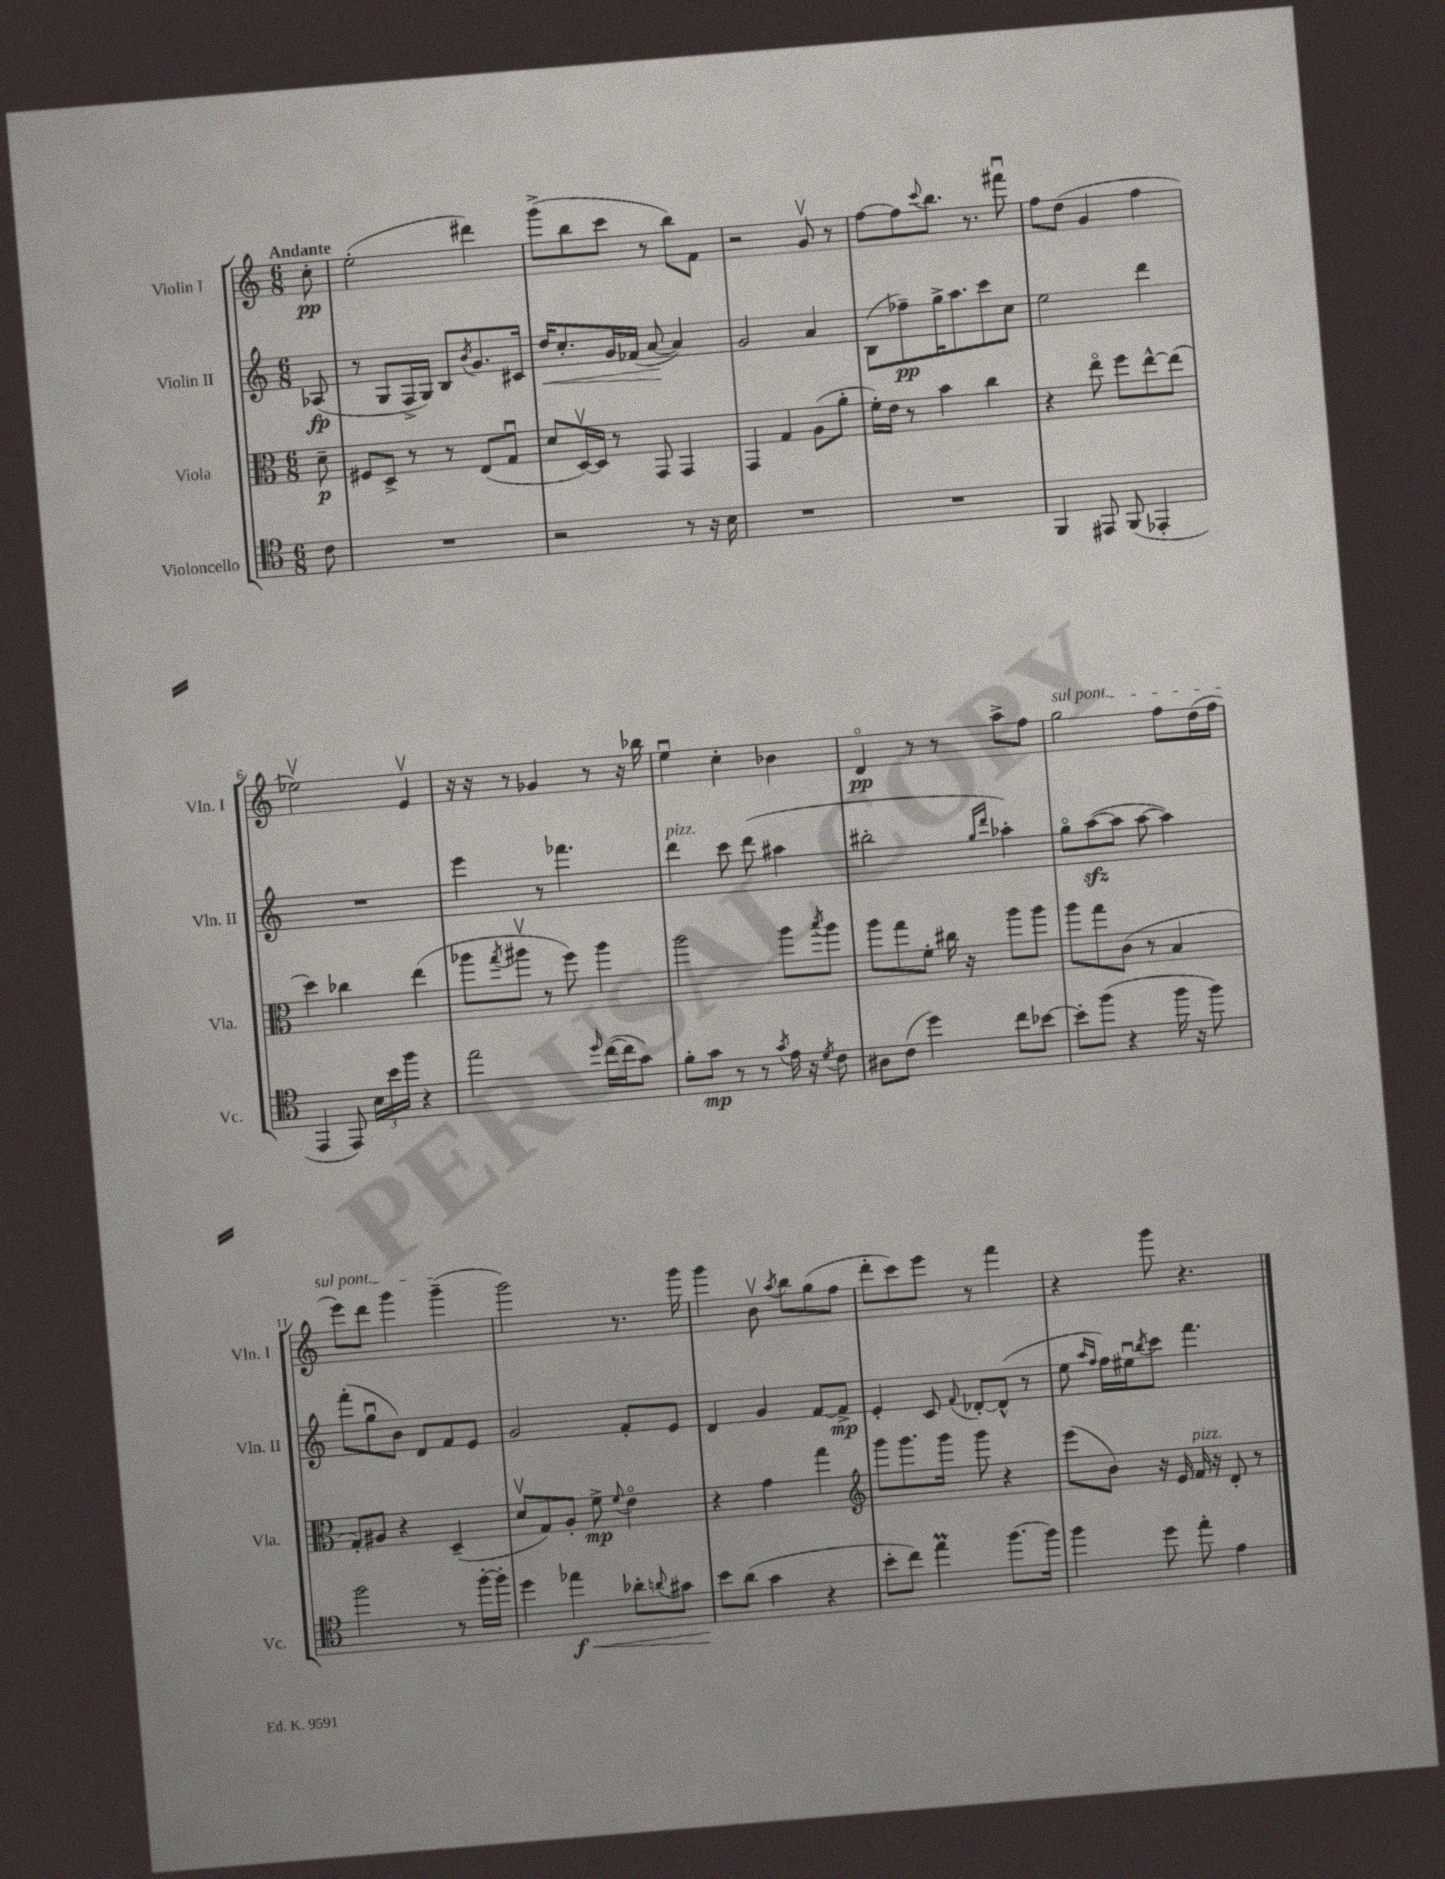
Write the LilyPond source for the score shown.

<<
\new StaffGroup <<
\new Staff = "s0" \with { instrumentName = "Violin I" shortInstrumentName = "Vln. I" } {
    \clef treble \key c \major \numericTimeSignature \time 6/8 \partial 8 \tempo "Andante"
    c''8-.\pp |
    e''2-.( dis'''4) |
    g'''8->( b''8 c'''8 r8 b''8) f'8 |
    r2 g'8\upbow r8 |
    f''8~ f''8 \appoggiatura { c'''8 } b''8. r8. fis'''8\downbow |
    f''8 d''8( g'4 f''4 |
    ees''2\upbow) e'4\upbow |
    r16 r16 r8 ges'4 r8 r16 bes''16 |
    e''4\downbow c''4-. bes'4 |
    d'4\flageolet\pp r8 r8 a''8-> f''8 |
    \once \override TextSpanner.bound-details.left.text = \markup { \italic "sul pont." } g''2\startTextSpan f''8 d''16( f''16 |
    e'''8) d'''8 g'''4 g'''4--\stopTextSpan( |
    g'''2) r8. g'''16 |
    g'''4 b'8\upbow \acciaccatura { a''8 } b''8 g''8( f''8 |
    d'''8-. c'''8) e'''8 r8 f'''4 |
    r4 g'''8 r4. \bar "|." |
}
\new Staff = "s1" \with { instrumentName = "Violin II" shortInstrumentName = "Vln. II" } {
    \clef treble \key c \major \numericTimeSignature \time 6/8 \partial 8
    aes8\fp( |
    r8 g8 f16-> g16) b8 \acciaccatura { b'8 } g'8. cis'16 |
    d''16\< c''8.-. g'16 fes'16( a'8~\! a'4) |
    g'2 a'4 |
    b8( fes''8--\pp) g''16-> a''8. c'''8 c''8 |
    e''2 d'''4 |
    R2. |
    e'''4 r8 fes'''4. |
    d'''4^\markup { \italic "pizz." } c'''8 d'''8( ais''4 |
    bis''2-. \grace { g''16 d'''16 } aes''4-.) |
    g''8\flageolet a''8~\sfz( a''8 a''8~ a''4) |
    f'''8-.( g''8\downbow b'8) d'8 f'8 e'8 |
    g'2 f'8-. e'8 |
    d'4 g'4 f'8~ f'8->\mp |
    e'4-. c'8 \appoggiatura { f'8 } des'8~-. des'8-^( r8 |
    e''8 \grace { a''16 f''16 } f''16) eis''16\downbow \acciaccatura { b''8 } c'''8 f'''4. \bar "|." |
}
\new Staff = "s2" \with { instrumentName = "Viola" shortInstrumentName = "Vla." } {
    \clef alto \key c \major \numericTimeSignature \time 6/8 \partial 8
    d'8--\p |
    fis8 d8-> r8 r8 e8( g8\downbow |
    d'8 d16~\upbow) d16 r8 g,8 g,4 |
    g,4 g4 a8( a'8-. |
    f'16-.) e'16 r8 b'4 c''4 |
    r4 e''8\flageolet f''8 e''8~-^ e''8( |
    d''4) ces''4 e''4( |
    aes''8 \acciaccatura { g''8 } ais''8\upbow r8 f''8) ais''4 |
    a''2 a''8 \acciaccatura { b''8 } a''8 |
    a''8 g''8 f'8-. cis''16 r16 a''8 a''8 |
    a''8 g''8 c'8( r8 b4 |
    g8-.) ais8 r4 d4--( |
    d'8\upbow g8) a8-. f'8->\mp \appoggiatura { f'8 } e'4\flageolet |
    r4 g'4 g''4 |
    \clef treble g'''8 g'''8. g'''16 g'''8 r4 |
    e'''8( b'8) r16 e'16 f'16^\markup { \italic "pizz." } r16 d'8-. r8 \bar "|." |
}
\new Staff = "s3" \with { instrumentName = "Violoncello" shortInstrumentName = "Vc." } {
    \clef tenor \key c \major \numericTimeSignature \time 6/8 \partial 8
    c'8 |
    R2. |
    r2 r8 r16 b16 |
    R2. |
    R2. |
    f,4 eis,8 f,8( ees,4-. |
    e,4 e,8) \tuplet 3/2 { b16 b'16 f''16 } r4 |
    e''2 \grace { d''16 } c''16~( c''16 g'8) |
    f'8-. g'8\mp r8 r8 \acciaccatura { g'8 } e'16 r16 \acciaccatura { d'8 } c'8 |
    ais8 c'8( d''4) c''8 bes'8~ |
    bes'8-. f''8( r4 f''16 r16 f''8) |
    f''2 r8 f''16~-. f''16-. |
    d''4 ees''4\f\< aes'8-. \appoggiatura { a'8 } gis'8 |
    b'8\! a'8( g'4 r4 |
    b'8-. c''8) e''4\prall f''8.~ f''16 |
    f''4 d''8 e''8-. e'4 \bar "|." |
}
>>
>>
